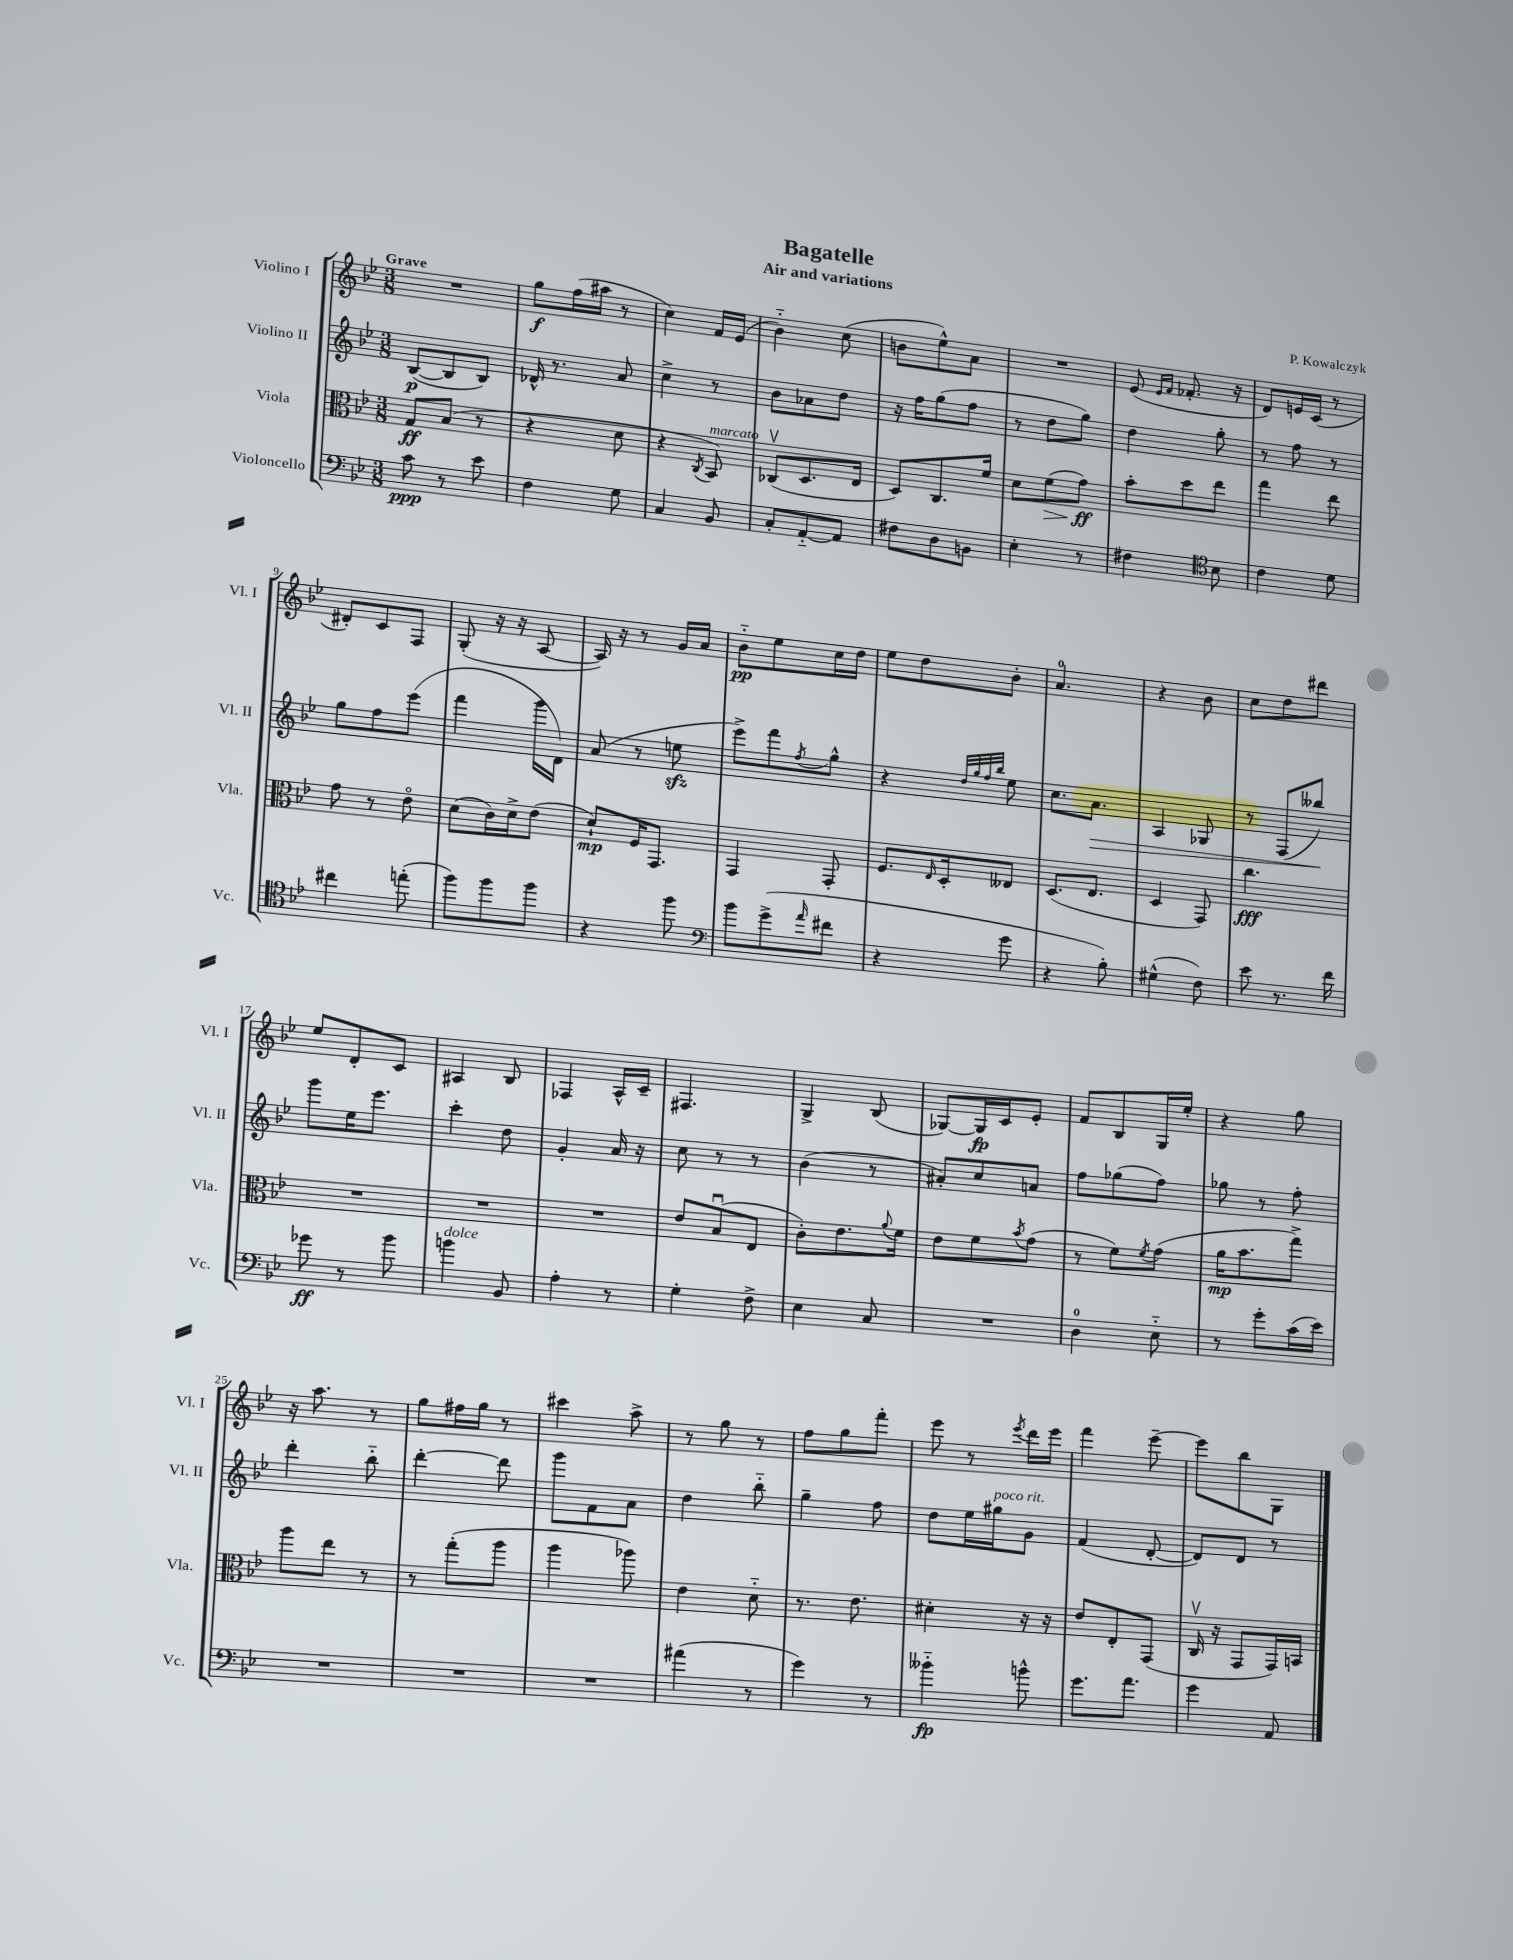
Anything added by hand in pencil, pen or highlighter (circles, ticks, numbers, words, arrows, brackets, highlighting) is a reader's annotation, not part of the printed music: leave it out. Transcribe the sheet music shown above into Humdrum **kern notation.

**kern	**dynam	**kern	**dynam	**kern	**dynam	**kern	**dynam
*part4	*part4	*part3	*part3	*part2	*part2	*part1	*part1
*staff4	*staff4	*staff3	*staff3	*staff2	*staff2	*staff1	*staff1
*I"Violoncello	*	*I"Viola	*	*I"Violino II	*	*I"Violino I	*
*I'Vc.	*	*I'Vla.	*	*I'Vl. II	*	*I'Vl. I	*
*clefF4	*	*clefC3	*	*clefG2	*	*clefG2	*
*k[b-e-]	*	*k[b-e-]	*	*k[b-e-]	*	*k[b-e-]	*
*M3/8	*	*M3/8	*	*M3/8	*	*M3/8	*
=1	=1	=1	=1	=1	=1	=1	=1
!	!	!	!	!	!	!LO:TX:a:B:t=Grave	!
8c\	ppp	8G/L	ff	([8B-/L	p	4.r	.
8r	.	(8B-/J	.	8B-/]	.	.	.
8e-\	.	8r	.	8B-/J)	.	.	.
=2	=2	=2	=2	=2	=2	=2	=2
4F\	.	4r	.	16d-X^^/	.	8gg\L	f
.	.	.	.	8.r	.	.	.
.	.	.	.	.	.	(16ff\L	.
.	.	.	.	.	.	16aa#X\JJ	.
8G\	.	8d\	.	8a/	.	8r	.
=3	=3	=3	=3	=3	=3	=3	=3
4C/	.	4r	.	4cc^\	.	4cc\)	.
.	.	8qC/	.	.	.	.	.
!	!	!LO:TX:a:i:t=marcato	!	!	!	!	!
8BB-/	.	8BB-/)	.	8r	.	16f/LL	.
.	.	.	.	.	.	(16e-/JJ	.
=4	=4	=4	=4	=4	=4	=4	=4
8C'/L	.	(8C-Xv/L	.	8b-\L	.	4b-\)	.
[8AA/	.	8.D/	.	8a-X\	.	.	.
8AA/J]	.	.	.	8dd\J	.	(8cc\	.
.	.	16E-/Jk	.	.	.	.	.
=5	=5	=5	=5	=5	=5	=5	=5
8F#X\L	.	8D/L)	.	16r	.	8bn\L	.
.	.	.	.	16ff\KL	.	.	.
8D\	.	8.C/	.	(8gg\	.	8ee-^^\)	.
8BBn\J	.	.	.	8ff\J	.	8a\J	.
.	.	16f/Jk	.	.	.	.	.
=6	=6	=6	=6	=6	=6	=6	=6
4E-'\	.	8d\L	.	8r	.	4.r	.
!	!	!	!LO:HP:b	!	!	!	!
.	.	(8f\	>	8dd\L	.	.	.
8r	.	8g\J)	ff	8gg\J)	.	.	.
.	.	.	]	.	.	.	.
=7	=7	=7	=7	=7	=7	=7	=7
4F#X\	.	8b-'\L	.	4dd\	.	(8e-/	.
.	.	.	.	.	.	16qqe-/LL	.
.	.	.	.	.	.	16qqf/JJ	.
.	.	8dd\	.	.	.	8.f-X'/	.
*clefC4	*	*	*	*	*	*	*
8B-\	.	8ee-\J	.	8gg'\	.	.	.
.	.	.	.	.	.	16r	.
=8	=8	=8	=8	=8	=8	=8	=8
4c\	.	4gg\	.	8r	.	8d/L)	.
.	.	.	.	8ff\	.	16en/L	.
.	.	.	.	.	.	(16c/JJ	.
8d\	.	8ee-\	.	8r	.	8r	.
!!LO:LB:g=z
=9	=9	=9	=9	=9	=9	=9	=9
4cc#X\	.	8g\	.	8gg\L	.	8d#X'/L)	.
.	.	8r	.	8ff\	.	8c/	.
(8een'\	.	8e-\	.	(8eee-\J	.	8F/J	.
=10	=10	=10	=10	=10	=10	=10	=10
8ff\L)	.	(8d\L	.	4fff\	.	(8G'/	.
8ff\	.	16c\L)	.	.	.	16r	.
.	.	16d^\J	.	.	.	16r	.
8ff\J	.	(8e-\J	.	16ggg\LL	.	[8A/	.
.	.	.	.	16d\JJ)	.	.	.
=11	=11	=11	=11	=11	=11	=11	=11
4r	.	8d`/L)	mp	(8a/	.	16A/])	.
.	.	.	.	.	.	16r	.
.	.	16F/K	.	8r	.	8r	.
.	.	8.GG/J	.	.	.	.	.
8ff\	.	.	.	8eenzz\	.	16g/LL	.
.	.	.	.	.	.	16a/JJ	.
=12	=12	=12	=12	=12	=12	=12	=12
*clefF4	*	*	*	*	*	*	*
8b-\L	.	4GG/	.	8eee-^\L)	.	8b-\L	pp
(8g^\	.	.	.	8fff\	.	8ee-\	.
16qqa/	.	.	.	8qff/	.	.	.
8f#X\J	.	8GG'/	.	8gg^^\J	.	16cc\L	.
.	.	.	.	.	.	16dd\JJ	.
=13	=13	=13	=13	=13	=13	=13	=13
4r	.	8.F/L	.	4r	.	8ee-\L	.
.	.	.	.	.	.	8dd\	.
.	.	16qqE-/	.	.	.	.	.
.	.	16D'/k	.	.	.	.	.
.	.	.	.	32qqdd/LLL	.	.	.
.	.	.	.	32qqgg/	.	.	.
.	.	.	.	32qqff/	.	.	.
.	.	.	.	32qqbb-/JJJ	.	.	.
8g\	.	8E--X/J	.	8ee-\	.	8b-'\J	.
=14	=14	=14	=14	=14	=14	=14	=14
4r	.	(8.D/L	.	8.cc\L	.	4.a/	.
!	!	!	!	!	!LO:HP:b	!	!
.	.	8.E-/J	.	8.a\J	>	.	.
8B-'\)	.	.	.	.	.	.	.
=15	=15	=15	=15	=15	=15	=15	=15
(4G#X^^\	.	4D/	.	4A/	.	4r	.
8F\)	.	8GG/)	.	8G-X/	.	8b-\	.
=16	=16	=16	=16	=16	=16	=16	=16
8e-\	.	4.cc\	fff	8r	.	8cc\L	.
8.r	.	.	.	(8F/L	.	8dd\	.
.	.	.	.	8bb--X/J)	.	8ddd#X\J	.
16f\	.	.	.	.	.	.	.
.	.	.	.	.	]	.	.
!!LO:LB:g=z
=17	=17	=17	=17	=17	=17	=17	=17
8g-X\	ff	4.r	.	8ggg\L	.	8ee-/L	.
8r	.	.	.	16ee-\K	.	8d'/	.
.	.	.	.	8.eee-\J	.	.	.
8b-\	.	.	.	.	.	8c/J	.
=18	=18	=18	=18	=18	=18	=18	=18
!LO:TX:a:i:t=dolce	!	!	!	!	!	!	!
4bn\	.	4.r	.	4ccc'\	.	4A#X/	.
8BB-/	.	.	.	8dd\	.	8B-/	.
=19	=19	=19	=19	=19	=19	=19	=19
4A'\	.	4.r	.	4g'/	.	4F-X/	.
8r	.	.	.	16a/	.	16A^^/LL	.
.	.	.	.	16r	.	16c~/JJ	.
=20	=20	=20	=20	=20	=20	=20	=20
4G'\	.	8e-/L	.	8cc\	.	4.F#X/	.
.	.	(8B-u/	.	8r	.	.	.
8F^\	.	8E-/J	.	8r	.	.	.
=21	=21	=21	=21	=21	=21	=21	=21
4E-\	.	8c'\L)	.	(4b-\	.	4G^/	.
.	.	8.e-\	.	.	.	.	.
8C/	.	.	.	8r	.	(8B-/	.
.	.	8qqa/	.	.	.	.	.
.	.	16f\Jk	.	.	.	.	.
=22	=22	=22	=22	=22	=22	=22	=22
4.r	.	8e-\L	.	8a#X'/L)	.	[8G-X/L)	.
.	.	8f\	.	8cc/	.	16G-/L]	fp
.	.	.	.	.	.	16c/J	.
.	.	8qb-/	.	.	.	.	.
.	.	(8g\J	.	8an/J	.	8e-'/J	.
=23	=23	=23	=23	=23	=23	=23	=23
4D\	.	8r	.	8ff\L	.	8f/L	.
.	.	8f\L)	.	(8gg-X\	.	8B-/	.
.	.	8qf/	.	.	.	.	.
8E-\	.	(8g\J	.	8ff\J)	.	16G/L	.
.	.	.	.	.	.	16ee-'/JJ	.
=24	=24	=24	=24	=24	=24	=24	=24
8r	.	16a\KL	mp	8gg-X\	.	4r	.
.	.	8.b-\	.	.	.	.	.
8g'\L	.	.	.	8r	.	.	.
(16c\L	.	8gg^\J)	.	8ff'\	.	8gg\	.
16e-\JJ)	.	.	.	.	.	.	.
!!LO:LB:g=z
=25	=25	=25	=25	=25	=25	=25	=25
4.r	.	8aa\L	.	4ddd'\	.	16r	.
.	.	.	.	.	.	8.aa\	.
.	.	8ee-\J	.	.	.	.	.
.	.	8r	.	8bb-\	.	8r	.
=26	=26	=26	=26	=26	=26	=26	=26
4.r	.	8r	.	[4ddd'\	.	8gg\L	.
.	.	(8gg'\L	.	.	.	16ff#X\L	.
.	.	.	.	.	.	16gg\JJ	.
.	.	8aa\J	.	8ddd\]	.	8r	.
=27	=27	=27	=27	=27	=27	=27	=27
4.r	.	4aa\	.	8ggg\L	.	4ccc#X\	.
.	.	.	.	8f\	.	.	.
.	.	8aa-X\)	.	8a\J	.	8aa^\	.
=28	=28	=28	=28	=28	=28	=28	=28
(4a#X\	.	4e-\	.	4dd\	.	8r	.
.	.	.	.	.	.	8gg\	.
8r	.	8d\	.	8bb-\	.	8r	.
=29	=29	=29	=29	=29	=29	=29	=29
4g\)	.	8.r	.	4gg~\	.	8ff\L	.
.	.	.	.	.	.	8gg\	.
.	.	8.e-\	.	.	.	.	.
8r	.	.	.	8ff\	.	8fff'\J	.
=30	=30	=30	=30	=30	=30	=30	=30
4b--X\	fp	4d#X'\	.	8dd\L	.	8eee-\	.
.	.	.	.	16ee-\L	.	8r	.
!	!	!	!	!LO:TX:a:i:t=poco rit.	!	!	!
.	.	.	.	16gg#X\J	.	.	.
.	.	.	.	.	.	8qeee-/	.
8bn^^\	.	16r	.	8g\J	.	16ddd\LL	.
.	.	16r	.	.	.	16eee-\JJ	.
=31	=31	=31	=31	=31	=31	=31	=31
8.g\L	.	8e-/L	.	(4f/	.	4fff\	.
.	.	8E-'/	.	.	.	.	.
8.a\J	.	.	.	.	.	.	.
.	.	(8GG/J	.	[8d'/	.	[8eee-~\	.
=32	=32	=32	=32	=32	=32	=32	=32
4g\	.	16Cv/	.	8d/L])	.	8eee-\L]	.
.	.	16r	.	.	.	.	.
.	.	8GG/L	.	8d/J	.	8bb-\	.
8AA/	.	16GG/L)	.	8r	.	8G\J	.
.	.	16BBn/JJ	.	.	.	.	.
==	==	==	==	==	==	==	==
*-	*-	*-	*-	*-	*-	*-	*-
